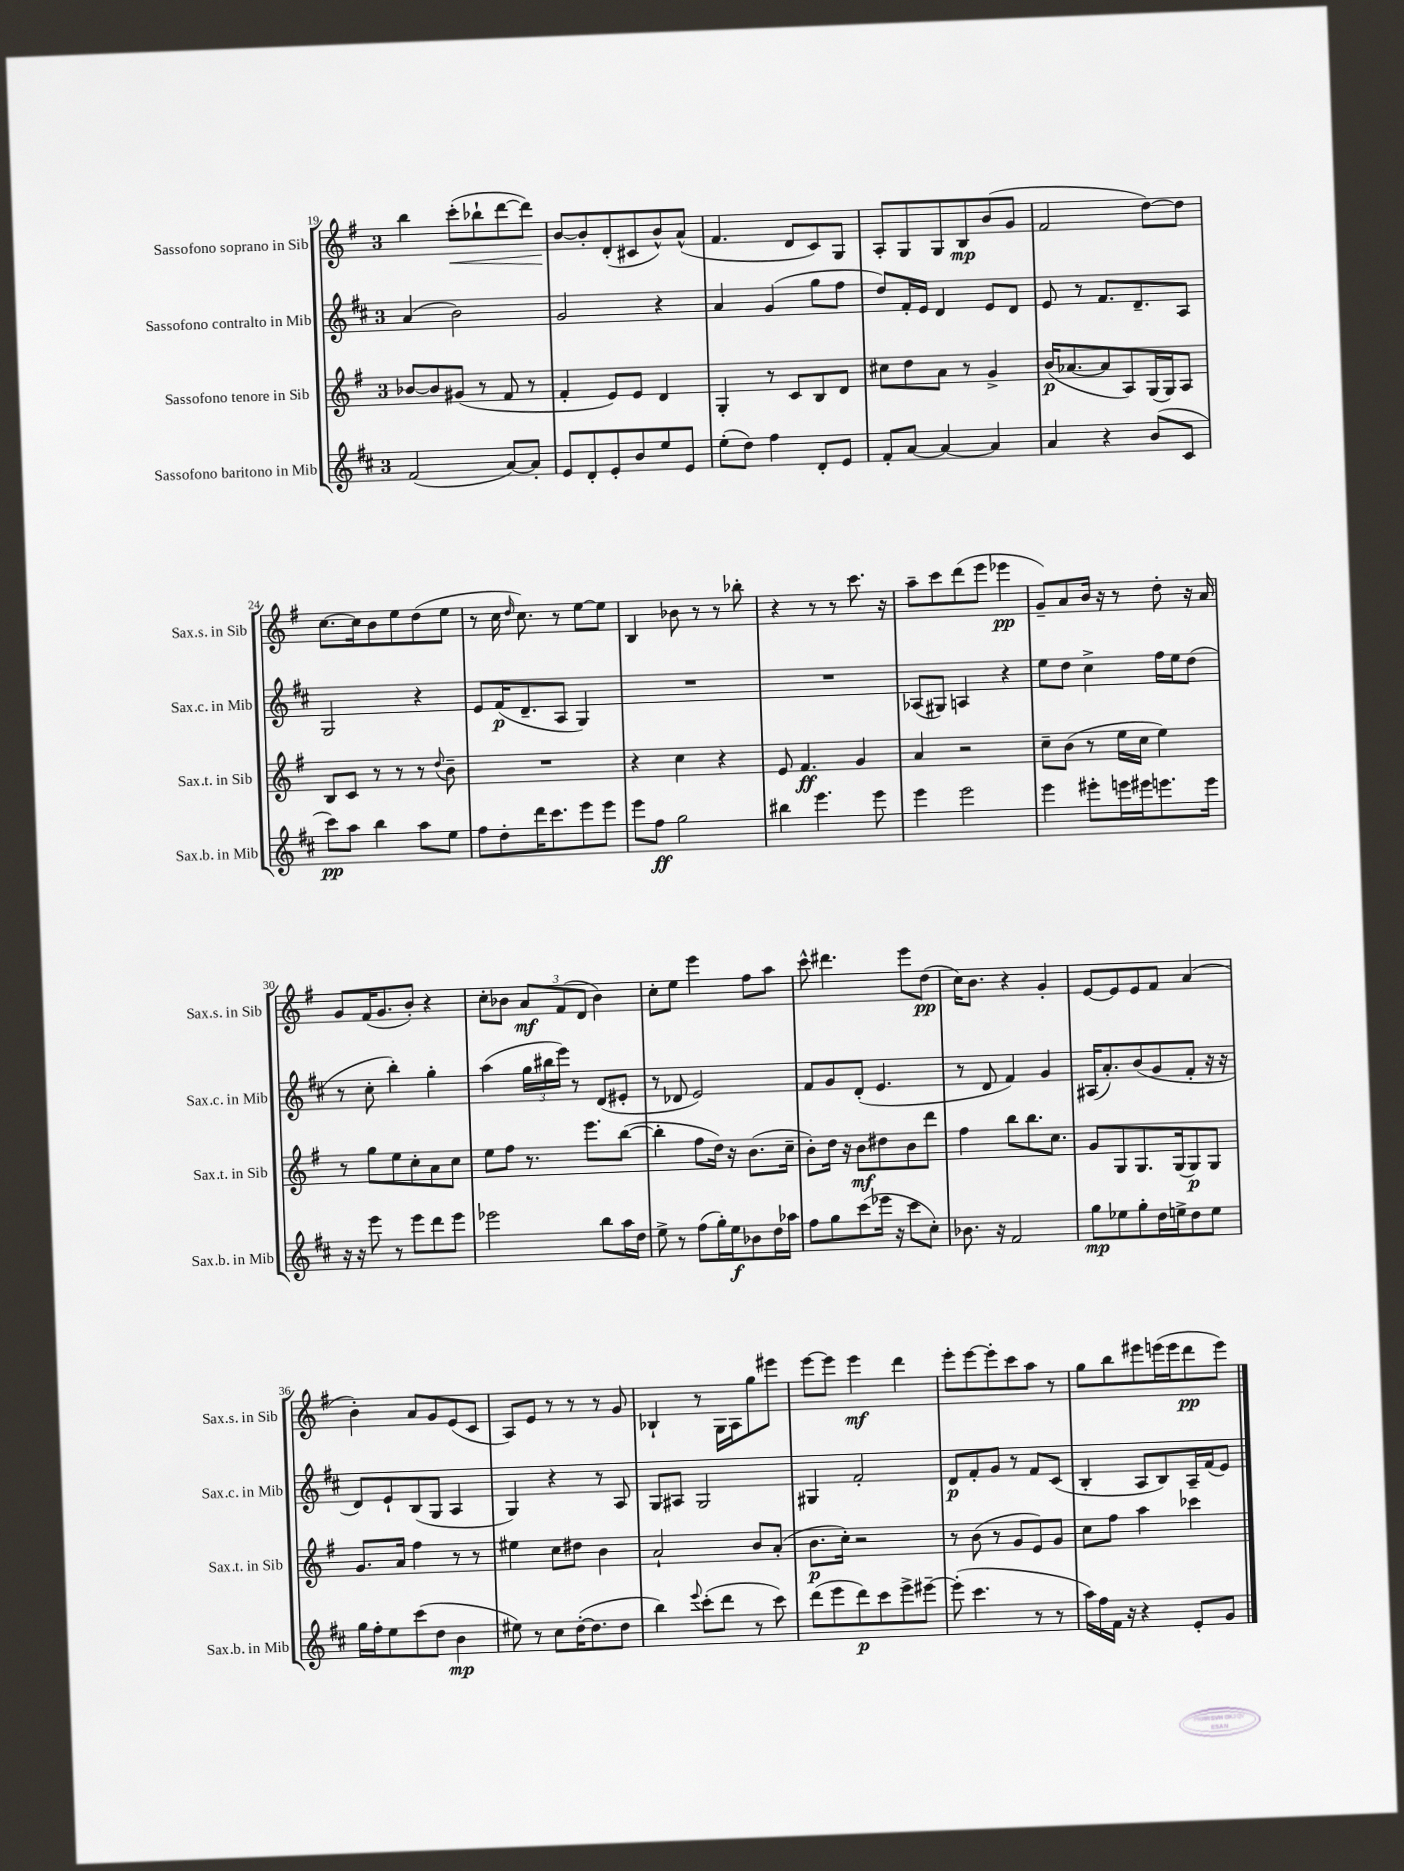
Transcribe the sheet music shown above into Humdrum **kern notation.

**kern	**kern	**kern	**kern
*staff4	*staff3	*staff2	*staff1
*clefG2	*clefG2	*clefG2	*clefG2
*k[f#c#]	*k[f#]	*k[f#c#]	*k[f#]
*M3/4	*M3/4	*M3/4	*M3/4
(2f#/	[8b-/L	(4a/	4bb\
.	8b-/]	.	.
.	(8g#/J	2b\)	(8ccc'\L
.	8r	.	8bb-`\
[8a/L)	8f#/	.	[8ddd\
8a'/]J	8r	.	8ddd\]J)
=	=	=	=
8e/L	4f#'/	2g/	[8b/L
8d'/	.	.	8b'/]
8e'/	8e/L)	.	(8d'/
8b/	8e/J	.	8c#/
8ee/	4d/	4r	8b^^/)
8e/J	.	.	(8a^^/J
=	=	=	=
(8ee'\L	4G'/	4a/	4.f#/
8dd\J)	.	.	.
4ff#\	8r	(4g/	.
.	8c/L	.	8d/L
8d'/L	8B/	8gg\L	8c/)
8e/J	8d/J	8ff#\J	8G/J
=	=	=	=
8f#'/L	8cc#\L	8dd/L)	8A'/L
[8a/J	8dd\	16f#'/L	8G/
.	.	16e/JJ	.
4a/_	8a\J	4d/	8G/
.	8r	.	8B/
4a/]	4g^/	8e/L	(8b/
.	.	8d/J	8g/J
=	=	=	=
4a/	(16b/LK	8e/	2f#/
.	[8.a-/	.	.
.	.	8r	.
4r	8a-/]	8.f#/L	.
.	8A/)	.	.
.	.	8.d~/	.
(8b/L	(16G/L	.	[8dd\L)
.	16G/J)	.	.
8c#/J	8A/J	8A/J	8dd\]J
=	=	=	=
8ccc#\L)	8B/L	2G/	[8.cc\L
8aa\J	8c/J	.	.
.	.	.	16cc\]k
4bb\	8r	.	8b\
.	8r	.	8ee\
8aa\L	8r	4r	(8dd\
.	8qqdd/	.	.
8ee\J	8b~\	.	8ee\J
=	=	=	=
8ff#\L	2.r	8e/L	8r
8dd'\	.	(16f#/K	16cc\
.	.	.	16qqdd/
.	.	8.d~/	8.cc\)
16ddd\K	.	.	.
8.ccc#\	.	.	.
.	.	8A/J	8r
8eee\	.	4G/)	[8ee\L
8eee\J	.	.	8ee\]J
=	=	=	=
8eee\L	4r	2.r	4B/
8ff#\J	.	.	.
2gg\	4cc\	.	8b-\
.	.	.	8r
.	4r	.	8r
.	.	.	8bb-'\
=	=	=	=
4bb#\	8e/	2.r	4r
.	4.f#/	.	.
4.eee\	.	.	8r
.	.	.	8r
.	4g/	.	8.ccc\
8eee\	.	.	.
.	.	.	16r
=	=	=	=
4eee\	4a/	(8A-/L	8aa~\L
.	.	8G#/J)	8ccc\
2eee\	2r	4A/	(8ddd\
.	.	.	8eee\J
.	.	4r	4eee-\
=	=	=	=
4eee\	8cc~\L	8ee\L	8g~/L)
.	(8b\J	8dd\J	8a/
8eee#'\L	8r	4cc#^\	16b/Jk
.	.	.	16r
16eee\L	16ee\LL	.	8r
16eee#\J	16cc\JJ	.	.
8.eee\	4ee\)	16ff#\LL	8dd'\
.	.	16ee\J	.
.	.	(8dd\J	16r
16eee\Jk	.	.	16a/
=	=	=	=
16r	8r	8r	8g/L
16r	.	.	.
8eee\	8gg\L	8cc#'\	(16f#/K
.	.	.	8.g/
8r	8ee\	4bb'\)	.
8eee\L	8cc'\	.	8b'/J)
8ddd\	8a\	4gg'\	4r
8eee\J	8cc\J	.	.
=	=	=	=
2eee-\	8ee\L	(4aa\	8cc'\L
.	8ff#\J	.	8b-\J
.	8.r	24gg\LL	12a/L
.	.	24bb#\	.
.	.	24eee\JJ)	(12f#/
.	.	8r	.
.	.	.	12d/J
.	8.eee\L	.	.
8bb\L	.	(8d/L	4b-\)
16aa\L	([8bb\J	8e#'/J	.
16dd\JJ	.	.	.
=	=	=	=
8ee^\	4bb'\]	8r	8cc'\L
8r	.	8d-/	8ee\J
(8ff#\L	8ff#\L	2e/)	4eee\
16gg'\L)	16dd\Jk)	.	.
16ee\J	16r	.	.
8b-\	(8.b\L	.	8ff#\L
16dd\L	.	.	8aa\J
16aa-\JJ	16cc~\Jk	.	.
=	=	=	=
8ff#\L	8b'\L)	8f#/L	8ccc^^\
8gg\	16dd\Jk	8g/	4.ddd#\
.	16r	.	.
(8ccc#\	8b\L	(8d'/J	.
16eee-\Jk	8dd#\	4.e/	.
16r	.	.	.
8ccc#\L	8b\	.	8eee\L
8cc#'\J)	8ddd\J	.	(8dd\J
=	=	=	=
8.b-\	4ff#\	8r	16cc\LK)
.	.	.	8.b\J
.	.	8d/	.
16r	.	.	.
2f#/	8bb\L	4f#/)	4r
.	8.bb\	.	.
.	.	4g/	4g'/
.	8.cc\J	.	.
=	=	=	=
8gg\L	8g/L	(16A#/LK	[8e/L
.	.	8.a'/)	.
8ee-\	8G/	.	8e/]
8gg'\	8.G/	(8b/	8e/
16dd\L	.	8g/	8f#/J
16ee^\J	(16G/k	.	.
8dd\	8G/)	8f#'/J	(4a/
8ee\J	8G/J	16r	.
.	.	16r	.
=	=	=	=
16gg\LL	8.g/L	8d/L)	4b'\)
16ff#'\J	.	.	.
8ee\	.	8e`/	.
.	16a/Jk	.	.
(8ccc#\	4ff#\	(8B/	8a/L
8dd\J	.	8G/J	8g/
4b\	8r	4A/	(8e/
.	8r	.	8c/J
=	=	=	=
8ee#\)	4ee#\	4G/)	8A/L)
8r	.	.	8e/J
8cc#\L	8cc\L	4r	8r
([16dd'\K	8dd#\J	.	8r
8.dd\]	.	.	.
.	4b\	8r	8r
8dd\J	.	8A/	8g/
=	=	=	=
4bb\)	2a`/	8G/L	4B-`/
.	.	8A#/J	.
8qqeee/	.	.	.
(8ccc#'\L	.	2G/	8r
8ddd\J	.	.	16G\LL
.	.	.	16A\J
8r	8b/L	.	8gg\
8ccc#\)	(8a'/J	.	8eee#\J
=	=	=	=
(8ddd\L	8.b\L	4G#/	[8eee\L
8eee\	.	.	8eee\]J
.	16cc'\Jk)	.	.
8ddd\)	2r	2f#'/	4eee\
8ccc#\	.	.	.
8eee^\	.	.	4ddd\
[8eee#~\J	.	.	.
=	=	=	=
(8eee#'\]	8r	8d/L	8eee'\L
4.ccc#\	(8b\	8f#'/	[8eee\
.	8r	8g/J	8eee'\]
.	8g/L	8r	8ccc\
8r	8e/)	8f#/L	8aa\J
8r	8g/J	(8c#/J	8r
=	=	=	=
16aa\LL)	8cc\L	4B'/	8gg\L
16ff#\	.	.	.
16f#\JJ	8ff#\J	.	8bb\
16r	.	.	.
4r	4aa\	8A/L	8eee#\
.	.	8B/)	(16eee\L
.	.	.	16eee\J
8e'/L	4ccc-\	16A~/L	8ddd\
.	.	(16f#/J	.
8g/J	.	8e/J)	8eee\J)
==	==	==	==
*-	*-	*-	*-
